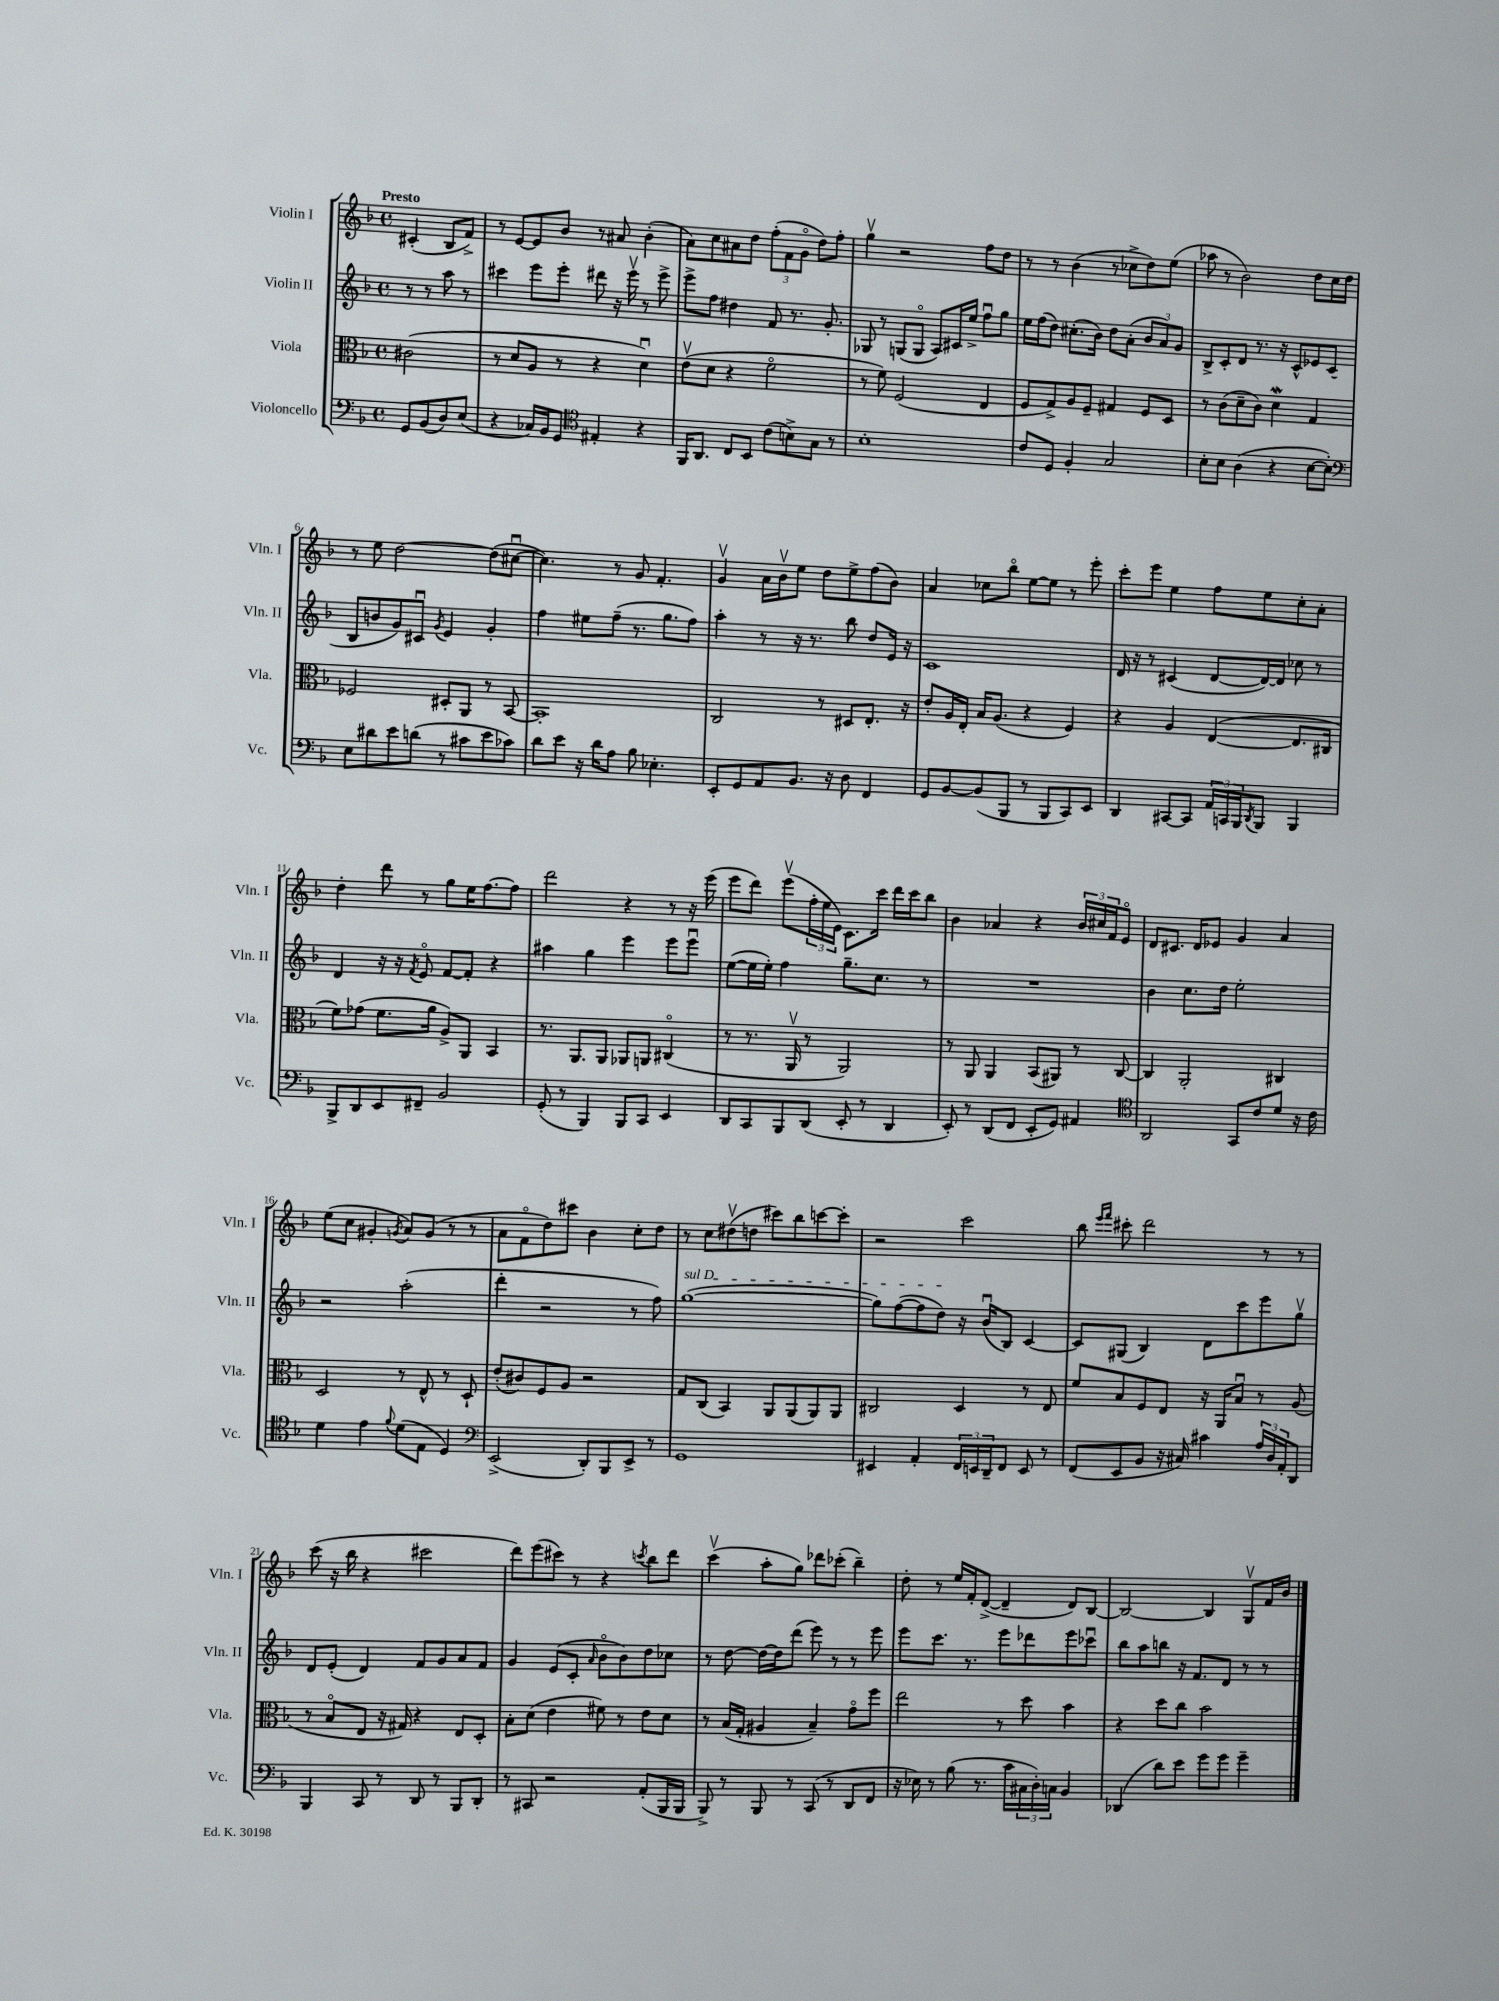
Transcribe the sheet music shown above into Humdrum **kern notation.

**kern	**kern	**kern	**kern
*staff4	*staff3	*staff2	*staff1
*clefF4	*clefC3	*clefG2	*clefG2
*k[b-]	*k[b-]	*k[b-]	*k[b-]
*M4/4	*M4/4	*M4/4	*M4/4
*met(c)	*met(c)	*met(c)	*met(c)
8GG/L	(2c#\	8r	(4c#'/
(8BB-/	.	8r	.
8D/)	.	8aa\	8B-/L
(8E/J	.	8r	8f^/J)
=	=	=	=
4r	8r	4ccc#\	8r
.	8d/L	.	[8e/L
16C-/LL)	8A/J	8eee\L	8e/]
16BB-/J	.	.	.
8GG/J	8r	8eee'\J	8b-/J
*clefC4	*	*	*
4E#'/	4r	8ddd#\	8r
.	.	16r	8a#/
.	.	16eeev\	.
4r	4du\)	8r	(4b-'\
.	.	8eee^\	.
=	=	=	=
16FF/LK	(8ev\L	8eee^\L	8a\L)
8.AA/J	.	.	.
.	8d\J	8ff\J	8cc\
8C/L	4r	4dd#\	8a#\
8BB-/J	.	.	8dd\J
(8c\L	2fo\	8f/	(12ff'\L
.	.	.	12f\
8B^\)	.	8.r	.
.	.	.	12go\J
8G\J	.	.	8dd\L)
.	.	8.g'/	.
8r	.	.	8ff'\J
=	=	=	=
1B-'	8r	8G-/	4ggv\
.	8f\)	8r	.
.	(2F/	(8G/L	2r
.	.	8Go/J	.
.	.	8A/L)	.
.	.	16c#/L	.
.	.	16ee^/JJ	.
.	4E/	8ffu\L	8ff\L
.	.	8gg\J	8dd\J
=	=	=	=
8c/L	8F/L	16ee\LL	8r
.	.	(16ff\J	.
8D/J	8G^/)	8dd\J)	8r
4F'/	8A/	(8.cc#'\L	(4b-\
.	8F~/J	.	.
.	.	16b-\Jk)	.
2G/	4G#/	8dd\L	8r
.	.	(8a'\J	8cc-^\L
.	8F/L	12b-/L	8dd\)
.	.	12a/)	.
.	8D/J	.	(8ee\J
.	.	12g/J	.
=	=	=	=
8B-'\L	8r	8B-^/L	8aa-\
8B-\J	(8c\L	8c'/	8r
(4A\	8d~\	8d/J	2b-\)
.	8c\J)	8.r	.
4r	4d\	.	.
.	.	16r	.
.	.	8c^^/L	.
[8B-\L	4G/	8e-/	8dd\L
8B-'\]J)	.	(8c/J	16cc\L
.	.	.	16dd\JJ
=	=	=	=
*clefF4	*	*	*
8E\L	2F-/	8B-/L	8r
8d#\	.	8b/	8ee\
8e\	.	8g/)	[2dd\
(8d\J	.	8c#u/J	.
.	.	8qg/	.
8r	8D#'/L	4e/	.
8c#\L	8AA/J	.	.
8e\	8r	4g'/	(8dd\]L
8c-\J)	[8BB-/	.	[8cc#u\J
=	=	=	=
8d\L	1BB-']	4ff\	4.cc#\])
8e\J	.	.	.
16r	.	8ee#\L	.
16d\LK	.	.	.
8A\J	.	(8ff~\J	8r
8B-\	.	8.r	8g/
4.E-'\	.	.	4.f'/
.	.	8.gg\L	.
.	.	8ff\J)	.
=	=	=	=
8EE'/L	2C/	4aa'\	4gv/
8GG/	.	.	.
8AA/	.	8r	16a\LL
.	.	.	16b-v\J
8.BB-/J	.	16r	8ee\J
.	.	8.r	.
.	8r	.	8dd\L
16r	.	.	.
8D\	8D#/L	8bb-\	8ee^\
4FF/	8.E'/J	8dd/L	(8ff\
.	.	16e/Jk	8b-\J)
.	16r	16r	.
=	=	=	=
8GG/L	8e'/L	1c	4a/
[8BB-/	16A/L	.	.
.	16E'/JJ	.	.
(8BB-/]	16B-/LK	.	8cc-\L
.	(8.A/J	.	.
8BBB-/J	.	.	8bb-o\J
8r	4r	.	[8ee\L
8BBB-/L	.	.	8ee\]J
8CC/)	4F/)	.	8r
8EE/J	.	.	8eee'\
=	=	=	=
4DD/	4r	16d/	8ccc'\L
.	.	16r	.
.	.	8r	8eee\J
[8CC#/L	4A/	(4c#/	4ee\
8CC#/]J	.	.	.
24AA/LL	([4E/	[8d/L	8ff\L
24CC/	.	.	.
24BBB-/J	.	.	.
8qDD/	.	.	.
8BBB-/J	.	16d/_L)	8ee\
.	.	16d/]JJ	.
4BBB-/	8.E/]L	8cc-\	8cc'\
.	.	8r	8a'\J
.	16C#/Jk	.	.
=	=	=	=
8BBB-^/L	8f\L)	4d/	4dd'\
8DD/	(8g-\J	.	.
8EE/	8.f\L	16r	8ddd\
.	.	16r	.
.	.	8qf/	.
8FF#~/J	.	8eo/	8r
.	16a\Jk	.	.
2BB-/	8A^/L)	[8f/L	8gg\L
.	8AA/J	8f'/]J	16ee\K
.	.	.	[8.ff\
.	4BB-/	4r	.
.	.	.	8ff\]J
=	=	=	=
(8GG'/	8.r	4aa#\	2ddd\
8r	.	.	.
.	8.AA/L	.	.
4BBB-/)	.	4gg\	.
.	8AA/J	.	.
8BBB-/L	8AA-/L	4eee\	4r
8CC/J	8AA/J	.	.
4EE/	(4C#o/	8eee\L	8r
.	.	8eeeu\J	16r
.	.	.	(16eee\
=	=	=	=
8DD/L	8r	([8ee\L	8eee\L
8CC/	8.r	16ee\]L	8ddd\J)
.	.	16ee'\JJ)	.
8BBB-/	.	4ff\	(8eeev\L
.	16AAv/	.	.
(8DD/J	8r	.	24ff'\L
.	.	.	24ee\
.	.	.	24e\JJ)
8EE'/	2AA/)	8.gg~\L	8.c\L
8r	.	.	.
.	.	8.cc\J	16ccc\Jk
4DD/	.	.	16ddd\LL
.	.	.	16ccc\J
.	.	8r	8bb-\J
=	=	=	=
8EE'/)	8r	1r	4b-\
8r	8AA/	.	.
(8DD/L	4AA/	.	4a-/
8FF/J	.	.	.
8EE'/L	(8BB-/L	.	4r
8GG/J)	8AA#/J)	.	.
4AA#/	8r	.	24b-/LL
.	.	.	24cc#/
.	.	.	24f/J
.	[8C/	.	8eo/J
=	=	=	=
*clefC4	*	*	*
2AA/	4C/]	4b-\	8d/L
.	.	.	8.c#/J
.	2AA'/	8.cc\L	.
.	.	.	16d/LK
.	.	.	8e-/J
.	.	16dd\Jk	.
8GG/L	.	2ee'\	4g/
8c/	.	.	.
8d/J	4C#/	.	4a/
16r	.	.	.
16c\	.	.	.
=	=	=	=
4d\	2D/	2r	(8ee\L
.	.	.	8cc\J
4e\	.	.	4g#'/
8qqf/	.	.	8qg/
(8d\L	8r	(2aa'\	8a/L)
8E\J	8E^^/	.	(8g/J
4D/)	8r	.	8r
.	8D`/	.	8r
=	=	=	=
*clefF4	*	*	*
(2EE^/	(8e'/L	4ddd'\	8a\L
.	8c#/)	.	8fo\
.	8F/	2r	8dd\)
.	8A/J	.	8ccc#\J
8DD'/L)	2r	.	4b-\
8BBB-/	.	.	.
8EE^/J	.	8r	8cc'\L
8r	.	8ff\)	8dd\J
=	=	=	=
1GG	8G/L	([1gg	8r
.	(8C/J	.	8cc\L
.	4BB-/)	.	(8dd#v\
.	.	.	8dd\J
.	8AA/L	.	8ccc#\L)
.	(8AA/	.	8bb-\
.	8AA/)	.	[8ccc\
.	8AA/J	.	8ccc'\]J
=	=	=	=
4EE#/	2C#/	8gg\]L)	2r
.	.	([8ff\	.
4AA'/	.	8ff\]	.
.	.	8dd\J)	.
24FF/LL	4D/	16r	2ccc\
24EE/	.	.	.
.	.	(16b-u/LK	.
24DD~/J	.	.	.
8FF/J	.	8B-/J)	.
8EE/	8r	[4c/	.
8r	8E/	.	.
=	=	=	=
(8FF/L	8f/L	8c/]L	8bb-\
.	.	.	16qqeee/LL
.	.	.	16qqfff/JJ
8EE/	8B-/	(8G#/J	8ccc#'\
8BB-/J	8F/	4B-/)	2ddd\
16r	8E/J	.	.
16C#/)	.	.	.
4c#\	16r	8d\L	.
.	16AA/LK	.	.
.	8B-u/J	8ccc\	.
24A/LL	8r	8eee\	8r
24D/	.	.	.
24AA'/J	.	.	.
8DD/J	(8A/	8ggv\J	8r
=	=	=	=
4BBB-/	8r	8d/L	(8ccc\
.	8B-o/L	(8e'/J	16r
.	.	.	16bb-\
8CC/	8E/J	4d/)	4r
8r	16r	.	.
.	16G#/)	.	.
8DD/	4r	8f/L	2ccc#\
8r	.	8g/	.
8BBB-/L	8E/L	8a/	.
8DD'/J	8D'/J	8f/J	.
=	=	=	=
8r	8B-'\L	4g/	8ddd\L)
8CC#/	(8d\J	.	(8eee\
2r	4e\	(8e/L	8ccc#\J)
.	.	8c'/J	8r
.	.	16qqa/	.
.	8f#\)	8b-o\L	4r
.	8r	8b-\)	.
.	.	.	8qccc/
(8AA'/L	8e\L	8dd\	8bb-\L
16BBB-/L	8d\J	8cc-\J	8ddd\J
16BBB-/JJ	.	.	.
=	=	=	=
8BBB-^/)	8r	8r	(4cccv\
8r	(16B-/LL	[8dd\	.
.	16G'/JJ	.	.
8BBB-/	4A#/	16dd\_LL	8aa'\L
.	.	16dd\]J	.
8r	.	(8ddd\J	8gg\J)
(8CC/	4B-~/)	8eee\)	8ddd-\L
8r	.	8r	(8ccc-'\J
8DD/L	8go\L	8r	4bb-~\)
8FF/J	8ff\J	8eee\	.
=	=	=	=
16r	2ee\	8eee\L	8dd'\
16E-\)	.	.	.
8r	.	8.ccc\J	8r
(8B-\	.	.	16ee/LL
.	.	8.r	16f'/J
8.r	.	.	([8d^/J
.	8r	8eee\L	4d~/]
16c\LL	.	.	.
24C#\	8dd\	8ddd-\	.
24D'\)	.	.	.
24C\JJ	.	.	.
4BB-/	4b-\	8eee\	8d/L)
.	.	8ccc-u\J	[8B-/J
=	=	=	=
(4DD-/	4r	8bb-\L	2B-/_
.	.	8aa\	.
8d\L)	8dd\L	8bb\J	.
8e\J	8cc\J	16r	.
.	.	8.f/L	.
8g\L	2b-\	.	4B-/]
8g\J	.	8d/J	.
4g~\	.	8r	8Gv/L
.	.	8r	16f/L
.	.	.	16b-/JJ
==	==	==	==
*-	*-	*-	*-
